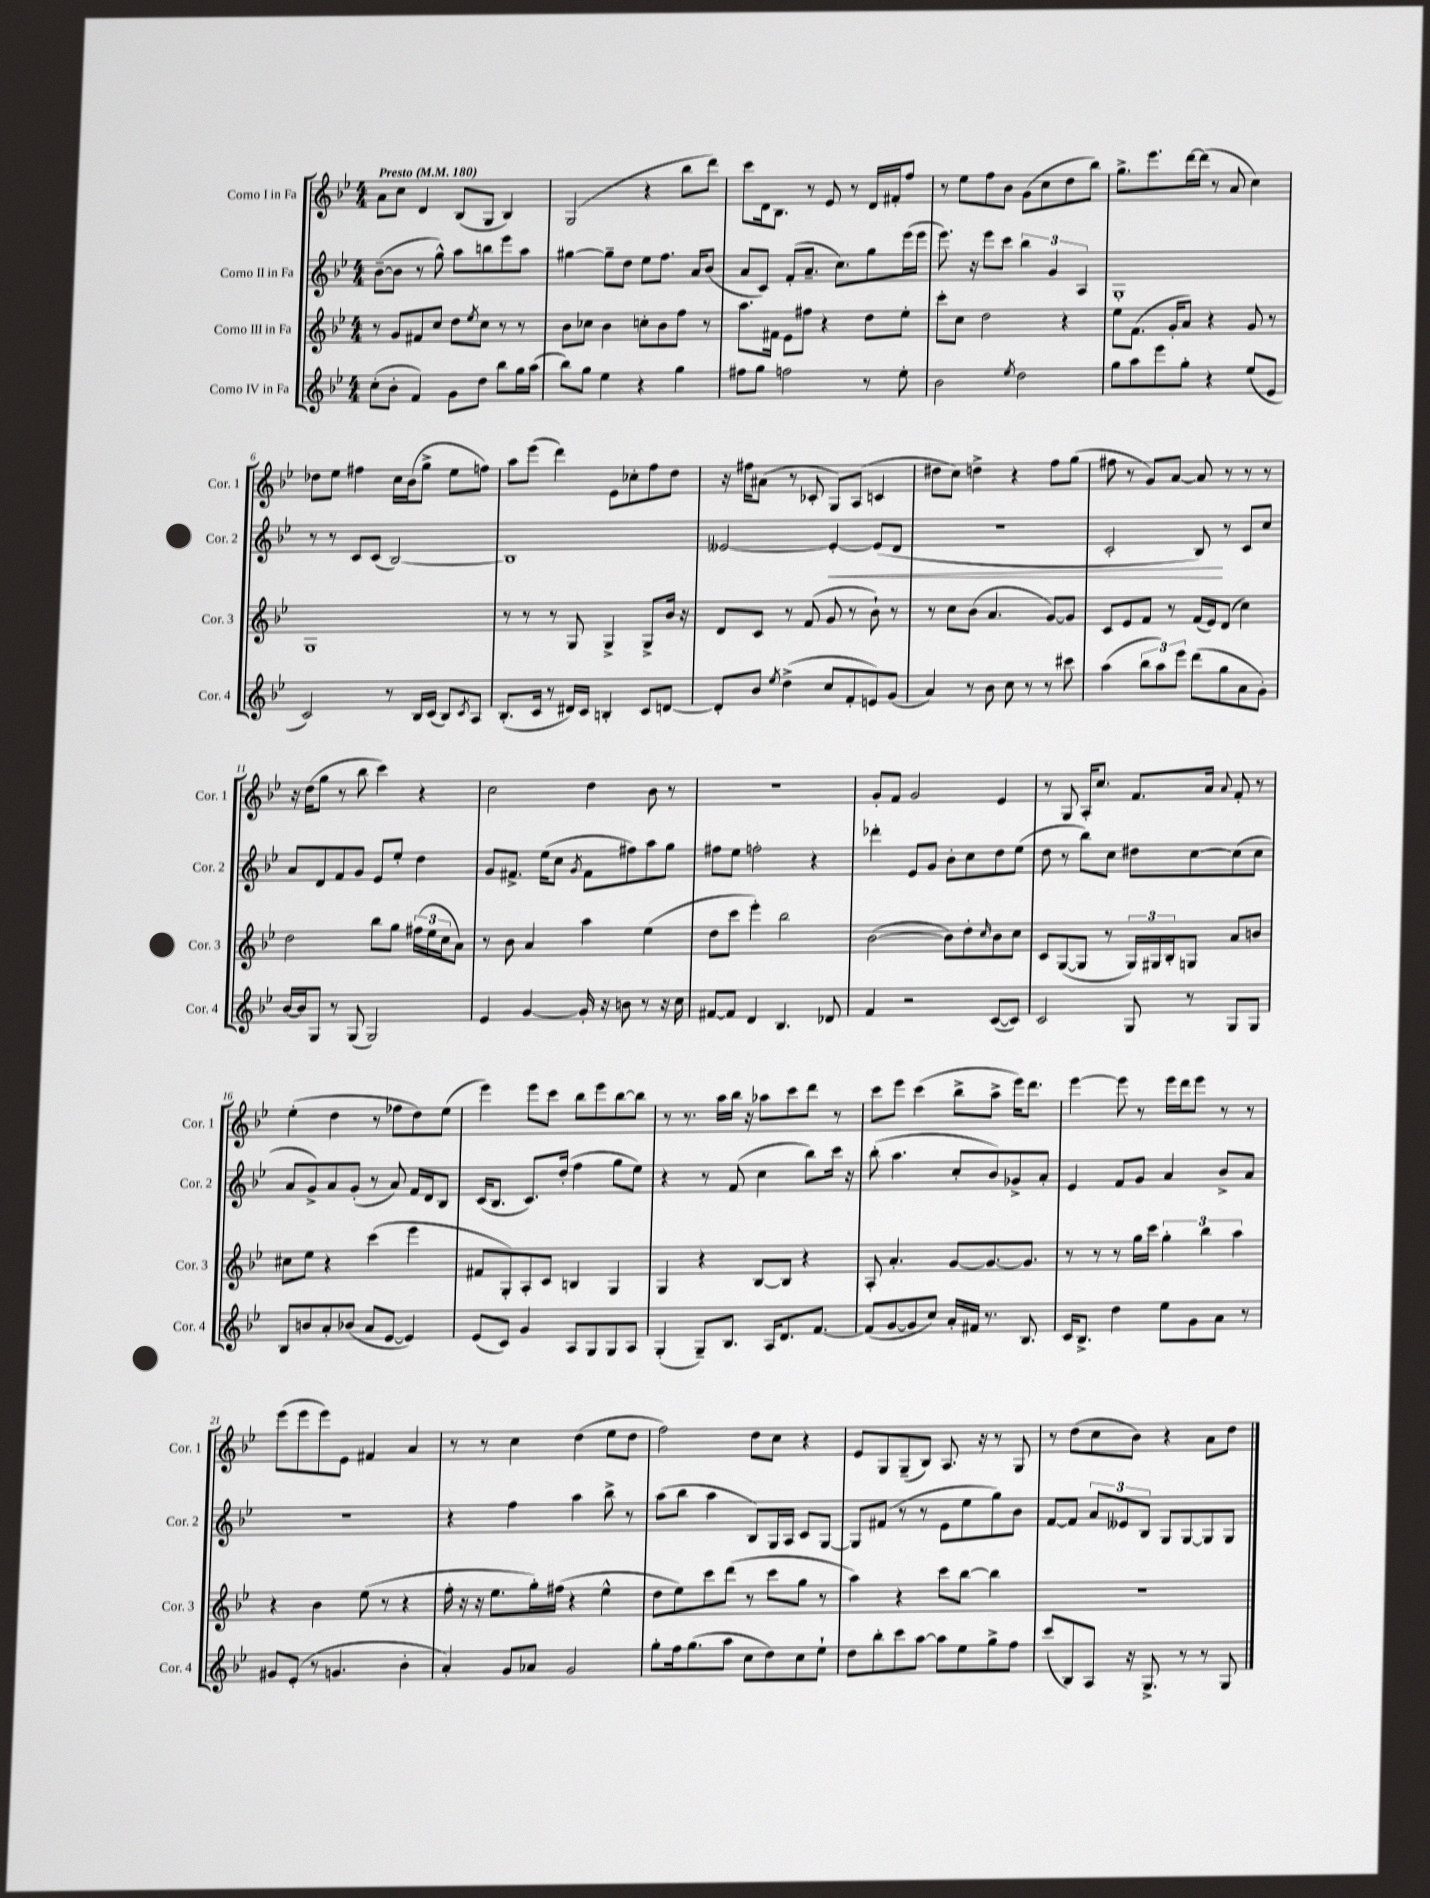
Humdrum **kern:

**kern	**kern	**kern	**dynam	**kern
*part4	*part3	*part2	*part2	*part1
*staff4	*staff3	*staff2	*staff2	*staff1
*I"Corno IV in Fa	*I"Corno III in Fa	*I"Corno II in Fa	*	*I"Corno I in Fa
*I'Cor. 4	*I'Cor. 3	*I'Cor. 2	*	*I'Cor. 1
*clefG2	*clefG2	*clefG2	*	*clefG2
*k[b-e-]	*k[b-e-]	*k[b-e-]	*	*k[b-e-]
*M4/4	*M4/4	*M4/4	*	*M4/4
*MM180	*MM180	*MM180	*	*MM180
=1	=1	=1	=1	=1
!	!	!	!	!LO:TX:a:B:t=Presto
(8cc'\L	8r	([8b-~\L	.	8a\L
8b-'\J	8g/L	8b-\J]	.	8cc\J
4f/)	8f#X/	8r	.	4d/
.	8cc/J	8gg^^\)	.	.
8g\L	8dd\L	8aa\L	.	(8B-/L
.	8qee-/	.	.	.
8dd\J	8cc\J	8bbn\	.	8G/J
8bb-\L	8r	8eee-\	.	4B-/)
16gg\L	8r	8aa\J	.	.
(16aa\JJ	.	.	.	.
=2	=2	=2	=2	=2
8bb-\L)	8b-\L	[4gg#X\	.	(2G/
8gg\J	8cc-X\J	.	.	.
4ee-\	4b-\	8gg#~\L]	.	.
.	.	8dd\J	.	.
4r	8ccn'\L	8ee-\L	.	4r
.	8b-\	8.ff\J	.	.
4gg\	8ff\J	.	.	8bb-\L
.	.	16a/KL	.	.
.	8r	(8b-/J	.	8ddd\J)
=3	=3	=3	=3	=3
8ff#X\L	8.aa\L	8a/L	.	8ccc\L
8gg\J	.	8c/J)	.	16d\k
.	16f#X\Jk	.	.	8.B-\J
2ffn\	8e-\L	(8f'/L	.	.
.	8ff#X\J	8.a~/J	.	8r
.	4r	.	.	8e-/
.	.	8.cc\L)	.	.
.	.	.	.	8r
8r	8dd\L	8gg\	.	16d/LL
.	.	.	.	16f#X'/J
8ee-'\	8ee-'\J	(16eee-\L	.	8ff/J
.	.	16eee-\JJ	.	.
=4	=4	=4	=4	=4
2b-\	8ccc'\L	8.eee-\)	.	8r
.	8cc\J	.	.	8ee-\L
.	.	16r	.	.
.	2dd\	8eee-\L	.	8ff\
.	.	8ccc\J	.	8b-\J
8qee-/	.	.	.	.
2dd\	.	6bb-\	.	(8g\L
.	.	.	.	8cc\
.	.	6g/	.	.
.	4r	.	.	8dd\
.	.	6A/	.	.
.	.	.	.	8bb-\J)
=5	=5	=5	=5	=5
8gg\L	8ee-\L	1G'	.	8.gg^\L
8aa\	(8.f\J	.	.	.
.	.	.	.	8.eee-\
8eee-\	.	.	.	.
.	16g'/KL	.	.	.
8gg'\J	8a/J)	.	.	[16ddd\L
.	.	.	.	(16ddd\JJ]
4r	4r	.	.	8r
.	.	.	.	8a/
(8ee-/L	8g/	.	.	4cc\)
8e-/J	8r	.	.	.
!!LO:LB:g=z
=6	=6	=6	=6	=6
2c/)	1G	8r	.	8dd-X\L
.	.	8r	.	8ee-\J
.	.	8c/L	.	4ff#X\
.	.	(8c/J	.	.
8r	.	[2B-/)	.	16cc\LL
.	.	.	.	(16b-\J
16B-/LL	.	.	.	8gg^\J
(16c/JJ	.	.	.	.
8B-/L)	.	.	.	8ee-\L
8qc/	.	.	.	.
8A/J	.	.	.	8ffn\J)
=7	=7	=7	=7	=7
(8.B-'/L	8r	1B-]	.	8aa\L
.	8r	.	.	(8eee-\J
16c/Jk	.	.	.	.
8r	8r	.	.	4ddd\)
16d#X/LL)	8G/	.	.	.
16c/JJ	.	.	.	.
4Bn'/	4G^/	.	.	8e-\L
.	.	.	.	8cc-X'\
8c/L	8G^/L	.	.	8ff\
[8dn/J	16b-/Jk	.	.	8dd\J
.	16r	.	.	.
=8	=8	=8	=8	=8
8d'/L]	8d/L	[2e--X/	.	16r
.	.	.	.	16ff#X\KL
8b-/J	8c/J	.	.	(8a#X\J
8qee-/	.	.	.	.
(4dd^\	8r	.	.	8r
.	(8f/	.	.	8c-X'/
!	!	!	!LO:HP:b	!
8cc/L	8g/	4e--'/_	<	8G/L)
8f'/	8r	.	.	(8A/J
8en/)	8b-`\)	(8e--/L]	.	4cn/
(8g/J	8r	8d/J	.	.
=9	=9	=9	=9	=9
4a/)	8r	1r	.	8dd#X\L
.	8cc\L	.	.	8cc\J)
8r	(8b-\J	.	.	4ddn^\
8b-\	4.a/	.	.	.
8cc\	.	.	.	4r
8r	.	.	.	.
8r	[8g/L)	.	.	8ff\L
8ccc#X\	8g/J]	.	.	(8gg\J
=10	=10	=10	=10	=10
(4aa\	8c/L	2c'/	.	8ff#X\
.	8e-/	.	.	8r
12bb-\L	8f/J	.	.	8g/L)
12aa\)	.	.	.	.
.	8r	.	.	[8a/J
12eee-\J	.	.	.	.
(8ddd\L	(16f/LL	8B-/)	.	8a/]
.	16e-/J)	.	.	.
8gg\	(8d/J	8r	[	8r
8a\	4cc\)	8c/L	.	8r
8g'\J)	.	8cc/J	.	8r
!!LO:LB:g=z
=11	=11	=11	=11	=11
[16b-/LL	2dd\	8a/L	.	16r
16b-/J]	.	.	.	(16dd\KL
8G/J	.	8d/	.	8gg\J
8r	.	8f/	.	8r
(8G/	.	8g/J	.	8bb-\
2G/)	8bb-\L	8e-/L	.	4ccc\)
.	8gg\J	8ee-'/J	.	.
.	(24ff#X\LL	4dd\	.	4r
.	24ee-\	.	.	.
.	24cc\J	.	.	.
.	8a\J)	.	.	.
=12	=12	=12	=12	=12
4e-/	8r	8g/L	.	2cc\
.	8b-\	8.f#X^/J	.	.
[4g/	4a/	.	.	.
.	.	(16ee-\KL	.	.
.	.	8cc\J	.	.
.	.	8qg/	.	.
16g'/]	4aa\	8f#\L	.	4dd\
16r	.	.	.	.
8bn\	.	8ff#X\)	.	.
8r	(4ee-\	8aa\	.	8b-\
16r	.	8gg\J	.	8r
16cc\	.	.	.	.
=13	=13	=13	=13	=13
[8f#X/L	8dd\L	8ff#X\L	.	1r
8f#/J]	8ccc\J	8ee-\J	.	.
4d/	4eee-'\)	2ffn'\	.	.
4.B-/	2bb-\	.	.	.
.	.	4r	.	.
8d-X/	.	.	.	.
=14	=14	=14	=14	=14
4f/	([2b-\	4ddd-X'\	.	8g'/L
.	.	.	.	8f/J
2r	.	8e-/L	.	2g/
.	.	8g/J	.	.
.	8b-\L])	8b-'\L	.	.
.	8dd'\	8cc\	.	.
.	16qqcc/	.	.	.
([8c/L	8b-\	8dd\	.	4e-/
8c/J])	8cc\J	(8ee-\J	.	.
=15	=15	=15	=15	=15
2c/	8c/L	8dd\	.	8r
.	([8G/	8r	.	8G/
.	8G/J]	8bb-\L)	.	16A'/KL
.	.	.	.	8.cc/J
.	8r	8cc\J	.	.
8G/	24G/LL)	8dd#X\L	.	8.f/L
.	24G#X/	.	.	.
.	24B-'/J	.	.	.
8r	8Gn/J	[8cc\	.	.
.	.	.	.	16a/Jk
.	.	.	.	8qqa/
8G/L	8a/L	(8cc\]	.	8f'/
8G/J	8bn/J	8cc\J	.	8r
!!LO:LB:g=z
=16	=16	=16	=16	=16
8B-/L	8cc#X\L	8a/L	.	(4ee-'\
8bn/	8ee-\J	8g^/)	.	.
8a'/	4r	8a/	.	4dd\
(8b-X/J	.	(8g'/J	.	.
8a/L	(4ccc\	8r	.	8r
[8e-/J	.	8a/)	.	8ff-X\L
4e-/])	4eee-\	16f/LL	.	8dd\)
.	.	16d/J	.	.
.	.	8B-/J	.	(8ee-\J
=17	=17	=17	=17	=17
(8e-/L	8f#X/L	(16c/KL	.	4eee-\)
.	.	8.B-/J	.	.
8c/J)	8G'/)	.	.	.
4g/	8A'/	8.c/L)	.	8eee-\L
.	8c/J	.	.	8ccc\J
.	.	(16dd'/Jk	.	.
8A/L	4Bn/	4ff\	.	8bb-\L
8G/	.	.	.	8eee-\
8G/	4G/	8gg\L	.	[8bb-\
8A/J	.	8ee-\J)	.	8bb-\J]
=18	=18	=18	=18	=18
(4G'/	4G/	4r	.	8r
.	.	.	.	8.r
8G~/L)	4r	8r	.	.
.	.	.	.	16aa\LL
8.B-/J	.	(8f/	.	16bb-\JJ
.	.	.	.	16r
.	[8B-/L	4cc\	.	8aa-X\L
16A/KL	.	.	.	.
8.d/	8B-/J]	.	.	8ccc\
.	4r	8bb-\L)	.	8ddd\J
[8.f/J	.	.	.	.
.	.	16ccc\Jk	.	8r
.	.	16r	.	.
=19	=19	=19	=19	=19
(8f/L]	8A'/	(8bb-'\	.	8ccc\L
[8g/	4.a'/	4.aa\	.	8eee-\J
8g/]	.	.	.	(4ccc\
8cc/J)	.	.	.	.
16a'/LL	[8g/L	8cc'/L	.	8bb-^\L
16f#X/JJ	.	.	.	.
8.r	8.g/_	8b-/)	.	8aa^\J
.	.	8g-X^/	.	16eee-\KL)
8.B-/	8.g/J]	.	.	8.ddd\J
.	.	8a'/J	.	.
=20	=20	=20	=20	=20
16c/KL	8r	4e-/	.	[4eee-\
8.B-^/J	.	.	.	.
.	8r	.	.	.
4dd\	8r	8f/L	.	8eee-\]
.	16gg\LL	8g/J	.	8r
.	16ccc\JJ	.	.	.
8ee-\L	6gg'\	4a/	.	16eee-\LL
.	.	.	.	16ddd\J
8g\	.	.	.	8eee-\J
.	6bb-\	.	.	.
8a\J	.	8b-^/L	.	8r
.	6aa\	.	.	.
8r	.	8a/J	.	8r
!!LO:LB:g=z
=21	=21	=21	=21	=21
8g#X/L	4r	1r	.	(8eee-\L
(8e-'/J	.	.	.	8eee-\
8r	4b-\	.	.	8eee-\)
4.gn/	.	.	.	8e-\J
.	(8ee-\	.	.	4f#X/
.	8r	.	.	.
4b-'\	4r	.	.	4a/
=22	=22	=22	=22	=22
4a'/)	16ff'\	4r	.	8r
.	16r	.	.	.
.	16r	.	.	8r
.	8.ee-\L	.	.	.
8g/L	.	4ff\	.	4cc\
8a-X/J	16gg'\L)	.	.	.
.	(16ff#X\JJ	.	.	.
2g/	4r	4aa\	.	(4dd\
.	4ee-^^\	8bb-^\	.	8ee-\L
.	.	8r	.	8dd\J
=23	=23	=23	=23	=23
8gg'\L	8dd\L	(8aa\L	.	2ff\)
16ff\k	8ee-\)	8bb-\J	.	.
(8.gg\	.	.	.	.
.	8ccc\	4aa\	.	.
8aa\J	(8ddd\J	.	.	.
8cc\L	8r	8B-/L)	.	8dd\L
8dd\)	8ccc\L	16G/L	.	8cc\J
.	.	16A/JJ	.	.
8cc\	8gg\J	8c/L	.	4r
8ee-`\J	8r	[8G/J	.	.
=24	=24	=24	=24	=24
8dd\L	4aa\)	8G/L]	.	8e-/L
8bb-'\	.	(8f#X/J	.	8G/
8ccc\	4r	8r	.	(8G~/
[8aa\J	.	8r	.	8B-/J)
8aa\L]	8ccc\L	8e-\L	.	8.A/
8ee-\	[8bb-\J	8ee-\	.	.
.	.	.	.	16r
8gg^\	4bb-\]	8gg\)	.	8r
8ff\J	.	8b-\J	.	8G/
=25	=25	=25	=25	=25
(8ccc/L	1r	[8f/L	.	8r
8B-/)	.	8f/J]	.	(8dd\L
8A/J	.	12a/L	.	8cc\
.	.	12e--X/	.	.
16r	.	.	.	8b-\J)
.	.	12B-/J	.	.
8.G^/	.	.	.	.
.	.	8G/L	.	4r
8r	.	[8G/	.	.
8r	.	8G/]	.	8a\L
8G/	.	8G/J	.	8dd\J
==	==	==	==	==
*-	*-	*-	*-	*-
